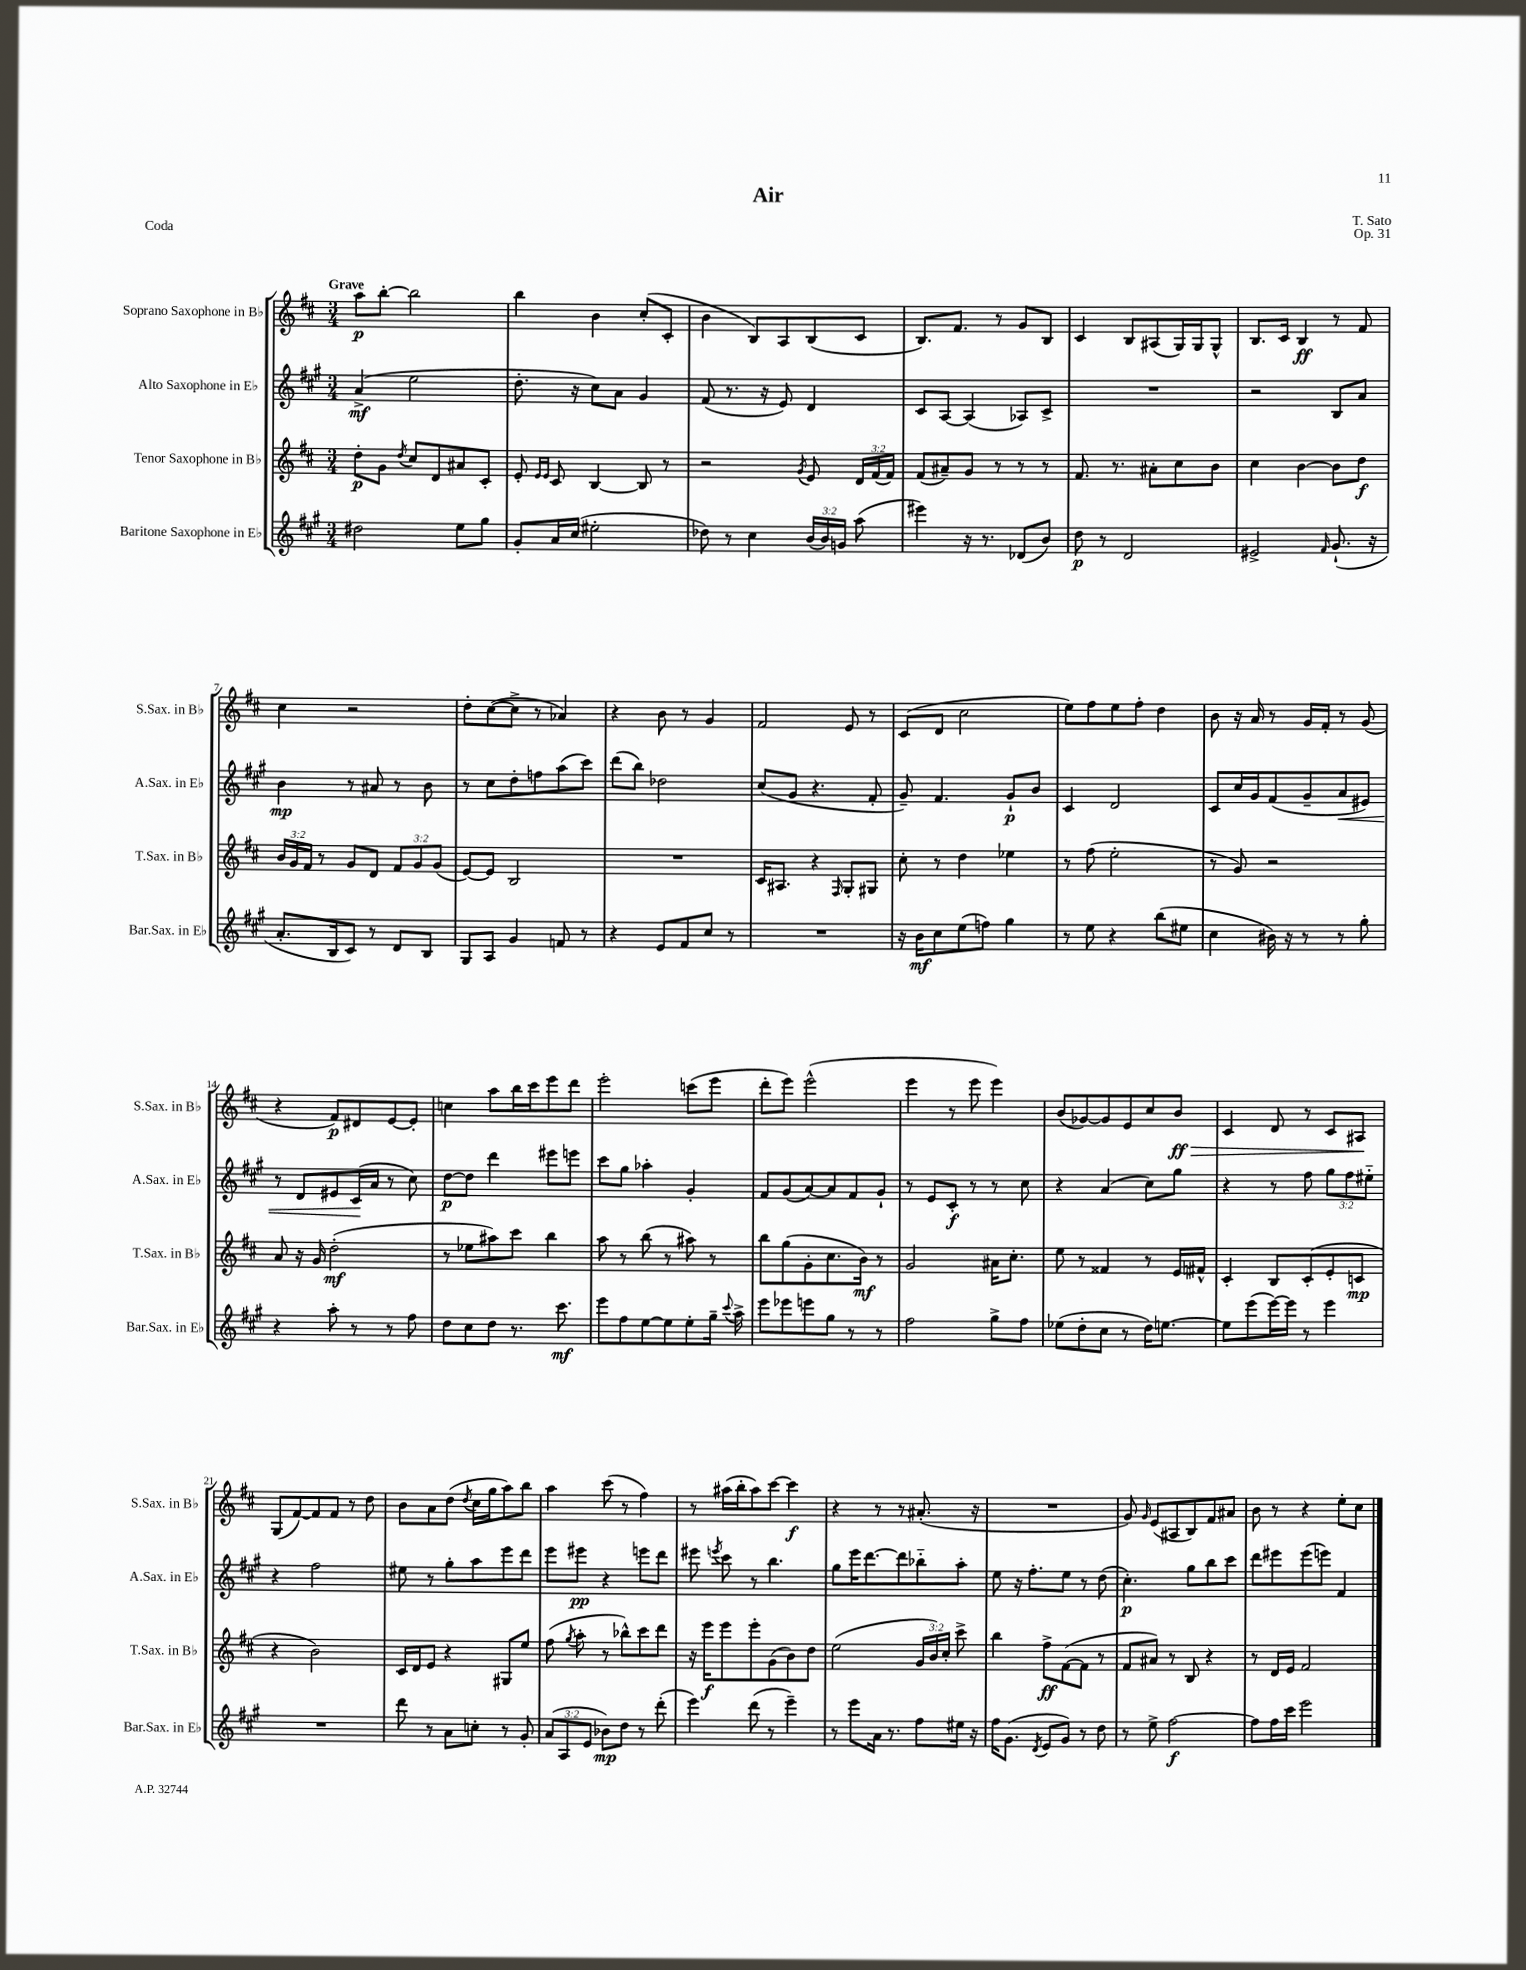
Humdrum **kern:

**kern	**kern	**kern	**kern
*staff4	*staff3	*staff2	*staff1
*clefG2	*clefG2	*clefG2	*clefG2
*k[f#c#g#]	*k[f#c#]	*k[f#c#g#]	*k[f#c#]
*M3/4	*M3/4	*M3/4	*M3/4
2dd#\	8dd'\L	(4a^/	8aa\L
.	8g\J	.	[8bb'\J
.	8qdd/	.	.
.	8cc#/L	2ee\	2bb\]
.	8d/	.	.
8ee\L	8a#/	.	.
8gg#\J	8c#'/J	.	.
=	=	=	=
8g#'/L	8e'/	8.dd'\	4bb\
.	16qqe/LL	.	.
.	16qqe/JJ	.	.
16a/L	8c#/	.	.
(16cc#/JJ	.	16r	.
2ee#'\	[4B/	8cc#\L)	4b\
.	.	8a\J	.
.	8B/]	4g#/	(8cc#'/L
.	8r	.	8c#'/J
=	=	=	=
8dd-\)	2r	(8f#/	4b\
8r	.	8.r	.
4cc#\	.	.	8B/L)
.	.	16r	.
.	.	8e/)	8A/
.	8qg/	.	.
(24b/LL	8e/	4d/	(8B/
24b/)	.	.	.
24g/JJ	.	.	.
(8aa\	24d/LL	.	8c#/J
.	(24f#/	.	.
.	24f#/JJ)	.	.
=	=	=	=
4eee#\)	(8f#/L	8c#/L	8.B/L)
.	8a#~/)	[8A/J	.
.	.	.	8.f#/J
16r	8g/J	(4A/]	.
8.r	.	.	.
.	8r	.	8r
(8d-/L	8r	8A-/L)	8g/L
8b/J)	8r	8c#^/J	8B/J
=	=	=	=
8dd\	8.f#/	2.r	4c#/
8r	.	.	.
.	8.r	.	.
2d/	.	.	8B/L
.	8a#'\L	.	(8A#/
.	8cc#\	.	16G/L)
.	.	.	16G/J
.	8b\J	.	8G^^/J
=	=	=	=
2e#^/	4cc#\	2r	8.B/L
.	.	.	16c#/Jk
.	[4b\	.	4B/
16qqf#/	.	.	.
(8.g#`/	8b\]L	8B/L	8r
.	8dd\J	8a/J	8f#/
16r	.	.	.
=	=	=	=
8.a'/L	24b/LL	4b\	4cc#\
.	24g/	.	.
.	24f#/JJ	.	.
.	8r	.	.
16B/k	.	.	.
8c#/J)	8g/L	8r	2r
8r	8d/J	8a#/	.
8d/L	12f#/L	8r	.
.	12g/	.	.
8B/J	.	8b\	.
.	(12g/J	.	.
=	=	=	=
8G#/L	[8e/L)	8r	8dd'\L
8A/J	8e/]J	8cc#\L	([8cc#\
4g#/	2B/	8dd'\	8cc#^\]J
.	.	8ff\	8r
8f/	.	(8aa\	4a-/)
8r	.	8ccc#\J)	.
=	=	=	=
4r	2.r	(8ddd\L	4r
.	.	8bb\J)	.
8e/L	.	2dd-\	8b\
8f#/	.	.	8r
8cc#/J	.	.	4g/
8r	.	.	.
=	=	=	=
2.r	16c#/LK	(8cc#/L	2f#/
.	8.A#/J	.	.
.	.	8g#/J	.
.	4r	4.r	.
.	16qqF#/	.	.
.	8G'/L	.	8e/
.	8G#/J	8f#'/	8r
=	=	=	=
16r	8cc#'\	8g#~/)	(8c#/L
16b\LK	.	.	.
8cc#\	8r	4.f#/	8d/J
(8ee\	4dd\	.	2cc#\
8ff\J)	.	.	.
4gg#\	4ee-\	8g#`/L	.
.	.	8b/J	.
=	=	=	=
8r	8r	4c#/	8ee\L)
8ee\	(8ff#\	.	8ff#\
4r	2ee'\	2d/	8ee\
.	.	.	8ff#'\J
(8bb\L	.	.	4dd\
8ee#\J	.	.	.
=	=	=	=
4cc#\	8r	8c#/L	8b\
.	8g/)	16cc#/L	16r
.	.	16g#/J	16a/
16b#\)	2r	(8f#/	8r
16r	.	.	.
8r	.	8g#~/	16g/LL
.	.	.	16f#'/JJ
8r	.	8a/	8r
8gg#'\	.	8e#/J)	(8g/
=	=	=	=
4r	8a/	8r	4r
.	16r	8d/L	.
.	16g/	.	.
8aa'\	(2dd'\	8e#/	8f#/L)
8r	.	(16c#/L	8d#/
.	.	16a/JJ	.
8r	.	8r	[8e/
8ff#\	.	8cc#\)	8e'/]J
=	=	=	=
8dd\L	8r	[8dd\L	4cc\
8cc#\	8ee-\L	8dd\]J	.
8dd\J	8aa#\)	4ddd\	8aa\L
8.r	8ccc#\J	.	16bb\L
.	.	.	16ccc#\J
.	4bb\	8eee#\L	8eee\
8.ccc#\	.	.	.
.	.	8eee\J	8ddd\J
=	=	=	=
8eee\L	8aa\	8ccc#\L	2eee'\
8ff#\	8r	8gg#\J	.
[8ee\	(8bb\	4aa-'\	.
8ee\]	8r	.	.
8ee'\	8aa#\)	4g#'/	(8ccc\L
16gg#~\Jk	8r	.	8eee\J
8qqccc#/	.	.	.
16aa^\	.	.	.
=	=	=	=
8eee\L	8bb\L	8f#/L	8ddd'\L
8eee-\	(8gg\	(8g#/	8eee\J)
8eee\	8g'\	[8a/)	(2eee^^\
8gg#\J	8.cc#\	8a/]	.
8r	.	8f#/	.
.	16b\Jk)	.	.
8r	8r	8g#`/J	.
=	=	=	=
2ff#\	2g/	8r	4eee\
.	.	8e/L	.
.	.	8c#'/J	8r
.	.	8r	8eee\
8gg#^\L	16a#\LK	8r	4eee\)
.	8.cc#'\J	.	.
8ff#\J	.	8cc#\	.
=	=	=	=
(8ee-\L	8ee\	4r	(8b/L
8dd'\	8r	.	[8g-/)
8cc#\J	4f##/	(4a/	8g-/]
8r	.	.	8e/
16dd\LK)	8r	8cc#\L)	8cc#/
[8.ee\J	.	.	.
.	16e/LL	8gg#\J	8b/J
.	16f#^^/JJ	.	.
=	=	=	=
8ee\]L	4c#'/	4r	4c#/
(8eee\	.	.	.
[16eee\L)	8B/L	8r	8d/
16eee\]JJ	.	.	.
8r	(8c#'/	8ff#\	8r
4eee\	8e'/	12gg#\L	8c#/L
.	.	12ff#\	.
.	8c/J	.	8A#/J
.	.	12ee#'~\J	.
=	=	=	=
2.r	4r	4r	(8G/L
.	.	.	[8f#/)
.	2b\)	2ff#\	8f#/]
.	.	.	8f#/J
.	.	.	8r
.	.	.	8dd\
=	=	=	=
8ddd\	16c#/LL	8ee#\	8b\L
.	16d/J	.	.
8r	8e/J	8r	8a\
8a\L	4r	8gg#'\L	(8dd\J
.	.	.	8qdd/
8cc'\J	.	8aa\	16cc#\LL
.	.	.	16gg\J
8r	8G#/L	8eee\	8aa\)
8g#'/	8ee/J	8ddd\J	8bb\J
=	=	=	=
(12a/L	(8ff#\	8eee\L	4aa\
12A/	.	.	.
.	8qgg/	.	.
.	8aa'\	8eee#\J	.
12e/J	.	.	.
8b-\L)	8r	4r	(8ccc#\
8dd\J	8bb-^^\L)	.	8r
8r	8ccc#\	8eee\L	4ff#\)
(8ddd'\	8ddd\J	8ddd\J	.
=	=	=	=
4eee\)	16r	8eee#\	8r
.	16eee\LK	.	.
.	.	8qeee/	.
.	8eee\	8ccc#\	(16aa#\LL
.	.	.	16bb'\J
(8ddd\	8eee'\	8r	8aa#\)
8r	(8g\	4.bb\	[8ccc#\J
4eee~\)	8b\)	.	4ccc#\]
.	8dd\J	.	.
=	=	=	=
8r	(2ee\	8gg#\L	4r
8eee\L	.	16eee\K	.
.	.	[8.ddd\	.
16a\Jk	.	.	8r
8.r	.	.	.
.	.	8ddd\]	8r
8ff#\L	24g/LL	8bb-'~\	(8.a#'/
.	24b/)	.	.
.	24cc#'/JJ	.	.
16ee#\Jk	8ccc#^\	8aa'\J	.
16r	.	.	16r
=	=	=	=
16ff#\LK	4bb\	8ee\	2.r
(8.g#\J	.	.	.
.	.	16r	.
.	.	8.ff#'\L	.
8qd/	.	.	.
8e/L	8ff#^\L	.	.
8g#/J)	([8f#\	8ee\J	.
8r	8f#\]J	8r	.
8dd\	8r	(8dd\	.
=	=	=	=
8r	8f#/L	4.cc#'\)	8g/)
.	.	.	16qqg/
8ee^\	8a#/J)	.	(8e/L
[2ff#\	8r	.	8A#/
.	8B/	8gg#\L	8B/)
.	4r	8bb\	8f#/
.	.	8ccc#\J	8a#/J
=	=	=	=
8ff#\]L	8r	8ddd\L	8b\
16ff#\L	16d/LL	8eee#\	8r
16ccc#\JJ	16e/JJ	.	.
2eee\	2f#/	(8eee#\	4r
.	.	8eee\J)	.
.	.	4f#/	8ee'\L
.	.	.	8cc#\J
==	==	==	==
*-	*-	*-	*-
